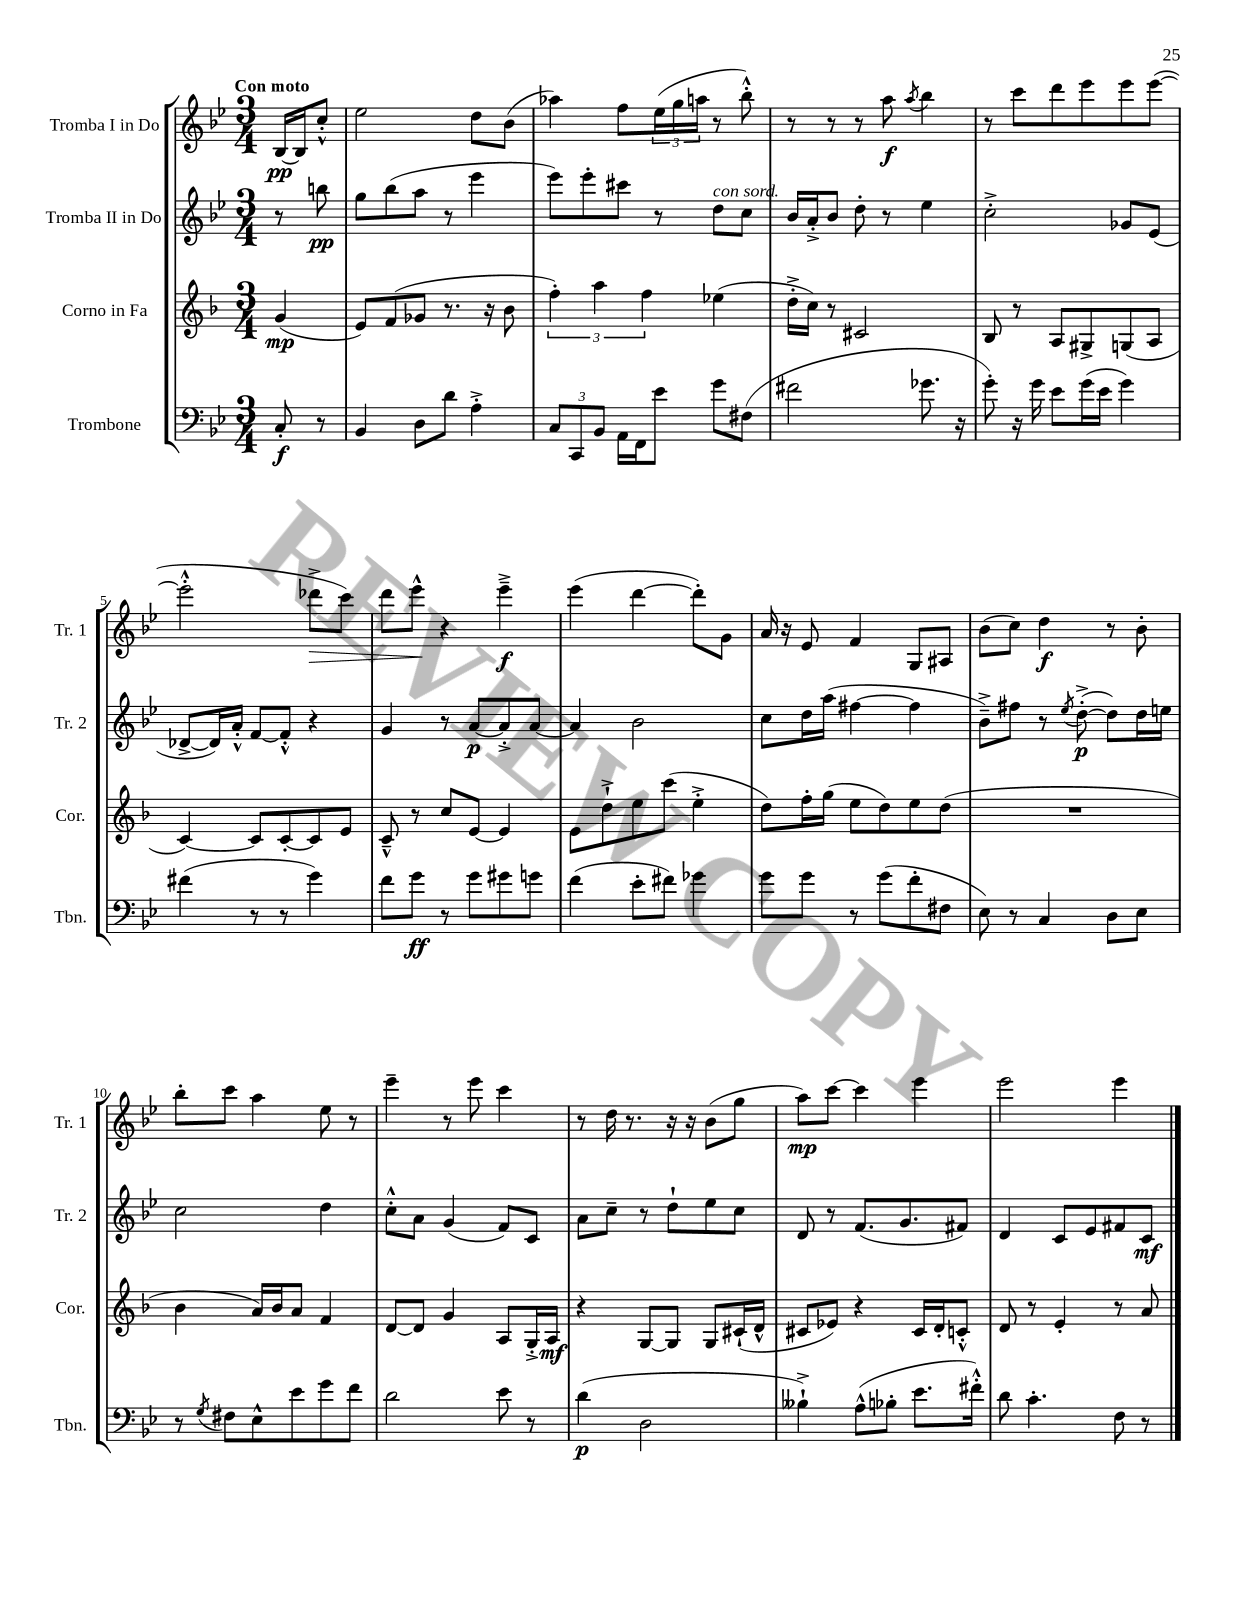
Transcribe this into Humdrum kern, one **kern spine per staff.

**kern	**kern	**kern	**kern
*staff4	*staff3	*staff2	*staff1
*clefF4	*clefG2	*clefG2	*clefG2
*k[b-e-]	*k[b-]	*k[b-e-]	*k[b-e-]
*M3/4	*M3/4	*M3/4	*M3/4
8C'/	(4g/	8r	[16B-/LL
.	.	.	16B-/]J
8r	.	8bb\	8cc'^^/J
=	=	=	=
4BB-/	8e/L)	8gg\L	2ee-\
.	(8f/	(8bb-\	.
8D\L	8g-/J	8aa\J	.
8d\J	8.r	8r	.
4A'^\	.	4eee-\	8dd\L
.	16r	.	.
.	8b-\	.	(8b-\J
=	=	=	=
12C/L	6ff'\)	8eee-\L)	4aa-\)
12CC/	.	.	.
.	.	8eee-'\	.
12BB-/J	6aa\	.	.
16AA\LL	.	8ccc#\J	8ff\L
16FF\J	.	.	.
.	6ff\	.	.
8e-\J	.	8r	(24ee-\L
.	.	.	24gg\
.	.	.	24aa\JJ
8g\L	(4ee-\	8dd\L	8r
(8F#\J	.	8cc\J	8bb-'^^\)
=	=	=	=
2f#\	16dd'^\LL	16b-/LL	8r
.	16cc\JJ)	16a'^/J	.
.	8r	8b-/J	8r
.	2c#/	8dd'\	8r
.	.	8r	8aa\
.	.	.	8qaa/
8.g-\	.	4ee-\	4bb-\
16r	.	.	.
=	=	=	=
8g'\)	8B-/	2cc'^\	8r
16r	8r	.	8ccc\L
16g\	.	.	.
8e-\L	8A/L	.	8ddd\
(16g\L	8G#^/	.	8eee-\
16e-\JJ	.	.	.
4g\)	(8G/	8g-/L	8eee-\
.	8A/J	(8e-/J	([8eee-\J
=	=	=	=
(4f#\	[4c/)	[8d-^/L	2eee-'^^\]
.	.	16d-/]L)	.
.	.	16a'^^/JJ	.
8r	8c/]L	[8f/L	.
8r	[8c'/	8f'^^/]J	.
4g\)	8c/]	4r	8ddd-^\L
.	8e/J	.	8ccc\J)
=	=	=	=
8f\L	8c~^^/	4g/	8ddd\L
8g\J	8r	.	8eee-^^\J
8r	8cc/L	8r	4r
8g\L	[8e/J	[8a/L	.
8g#\	4e/]	8a'^/]	4eee-~^\
8g\J	.	[8a/J	.
=	=	=	=
(4f\	8e\L	4a/]	(4eee-\
.	8dd`^\	.	.
8e-'\L	8ee\	2b-\	[4ddd\
8f#\J)	(8ccc\J	.	.
4g-\	4ee'^\	.	8ddd'\]L)
.	.	.	8g\J
=	=	=	=
8g\L	8dd\L)	8cc\L	16a/
.	.	.	16r
8g\J	16ff'\L	16dd\L	8e-/
.	(16gg\JJ	(16aa\JJ	.
8r	8ee\L	[4ff#\	4f/
(8g\L	8dd\)	.	.
8f'\	8ee\	4ff#\]	8G/L
8F#\J	(8dd\J	.	8A#/J
=	=	=	=
8E-\)	2.r	8b-~^\L)	(8b-\L
8r	.	8ff#\J	8cc\J)
4C/	.	8r	4dd\
.	.	8qee-/	.
.	.	([8dd'^\	.
8D\L	.	8dd\]L)	8r
8E-\J	.	16dd\L	8b-'\
.	.	16ee\JJ	.
=	=	=	=
8r	4b-\	2cc\	8bb-'\L
8qG/	.	.	.
8F#\L	.	.	8ccc\J
8E-^^\	16a/LL)	.	4aa\
.	16b-/J	.	.
8e-\	8a/J	.	.
8g\	4f/	4dd\	8ee-\
8f\J	.	.	8r
=	=	=	=
2d\	[8d/L	8cc'^^\L	4eee-~\
.	8d/]J	8a\J	.
.	4g/	(4g/	8r
.	.	.	8eee-\
8e-\	8A/L	8f/L)	4ccc\
8r	16G'^/L	8c/J	.
.	16A/JJ	.	.
=	=	=	=
(4d\	4r	8a\L	8r
.	.	8cc~\J	16dd\
.	.	.	8.r
2D\	[8G/L	8r	.
.	8G/]J	8dd`\L	16r
.	.	.	16r
.	8G/L	8ee-\	(8b-\L
.	(16c#`/L	8cc\J	8gg\J
.	16d^^/JJ	.	.
=	=	=	=
4B--`^\)	8c#/L	8d/	8aa\L)
.	8e-/J)	8r	[8ccc\J
(8A^^\L	4r	(8.f/L	4ccc\]
8B-'\J	.	.	.
.	.	8.g/	.
8.e-\L	16c#/LL	.	4eee-\
.	16d'/J	.	.
.	8c'^^/J	8f#/J)	.
16f#'^^\Jk)	.	.	.
=	=	=	=
8d\	8d/	4d/	2eee-\
4.c'\	8r	.	.
.	4e'/	8c/L	.
.	.	8e-/	.
8F\	8r	8f#/	4eee-\
8r	8a/	8c/J	.
==	==	==	==
*-	*-	*-	*-
